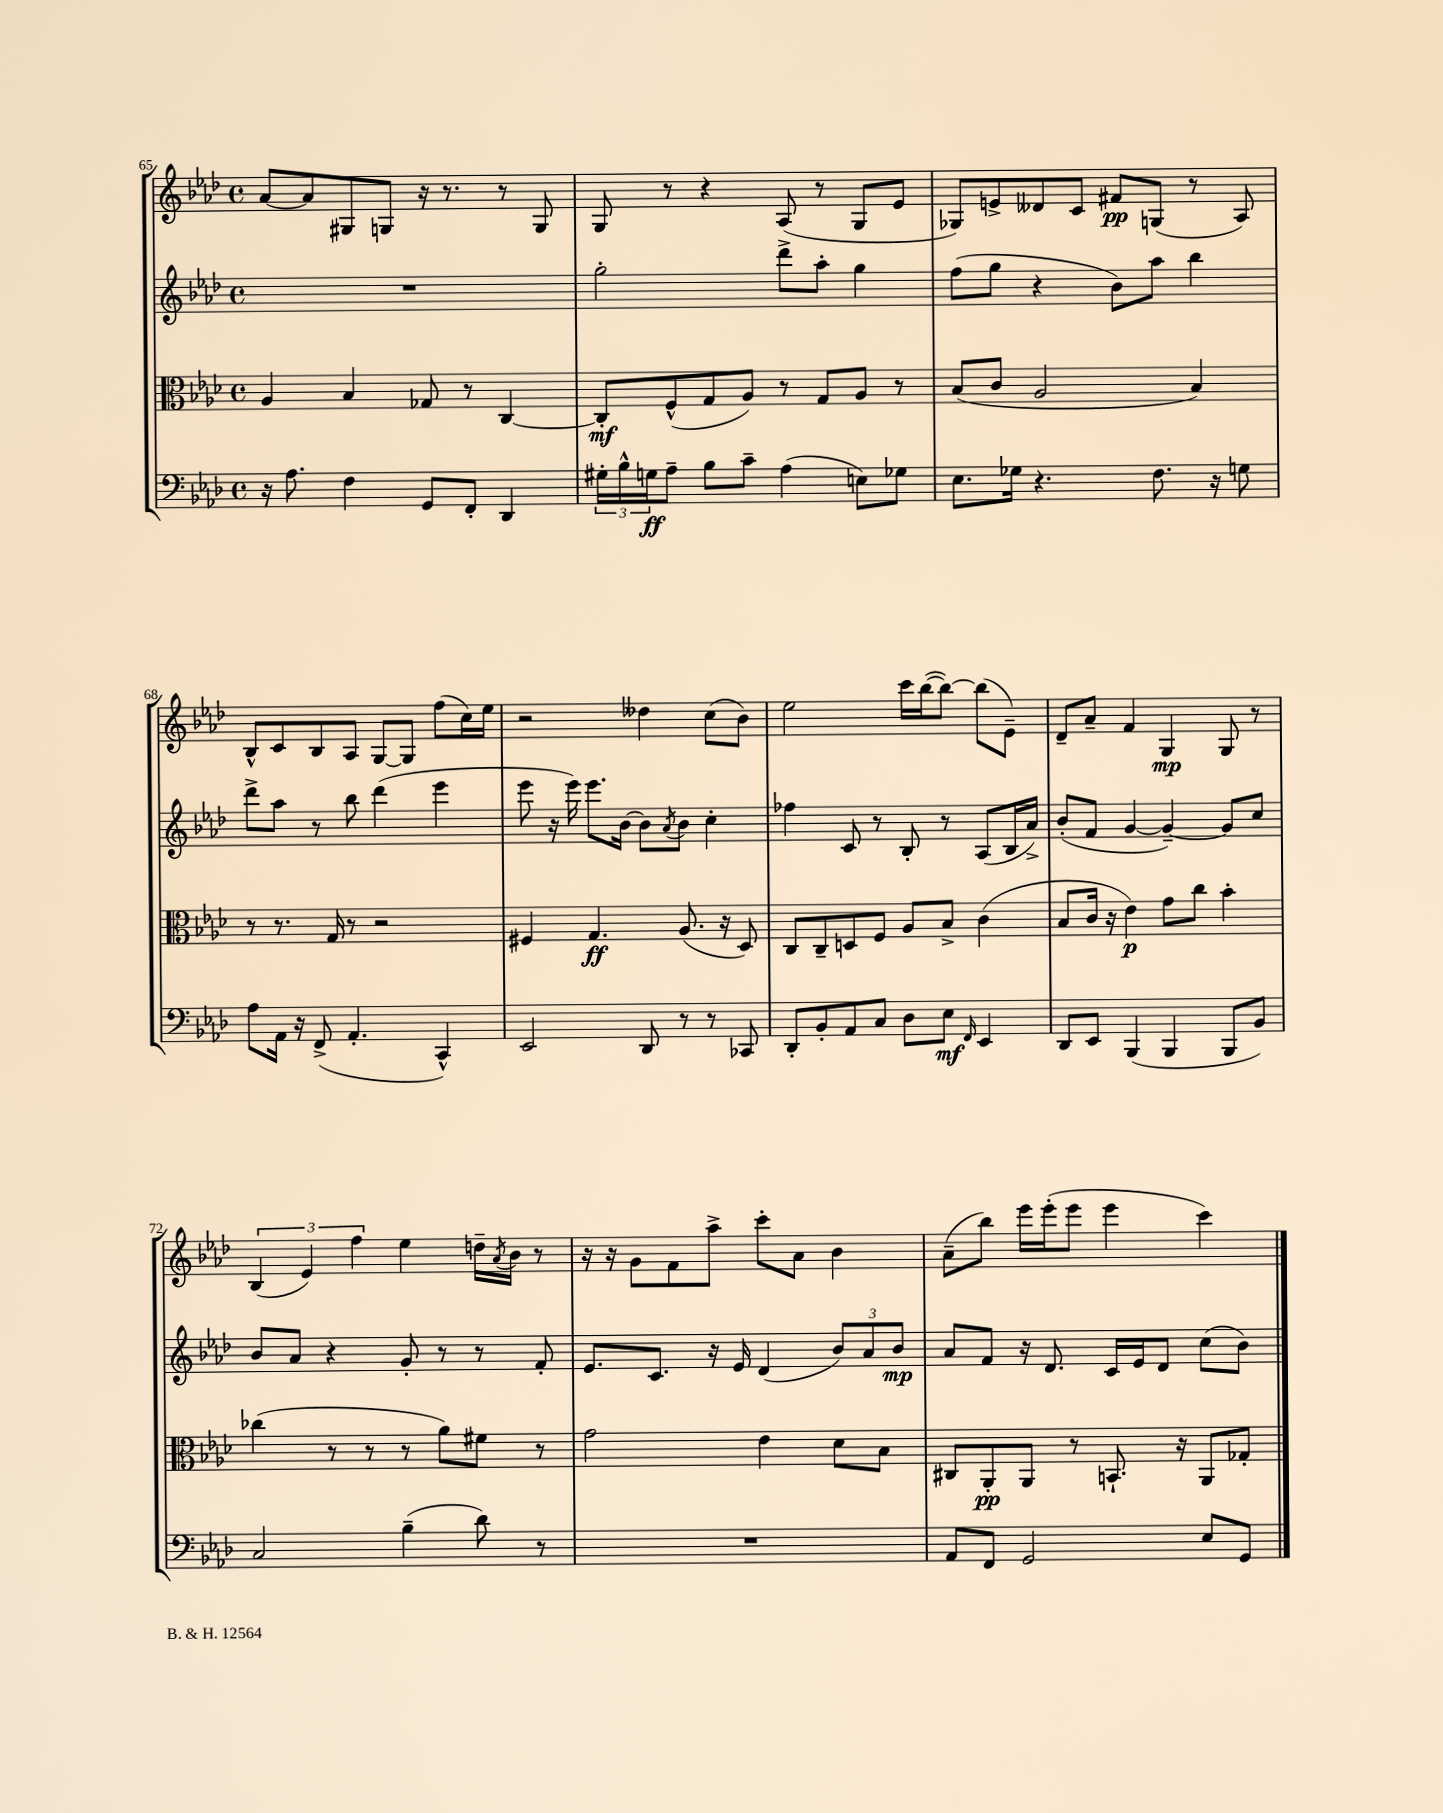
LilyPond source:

<<
\new StaffGroup <<
\new Staff = "s0" {
    \clef treble \key aes \major \defaultTimeSignature \time 4/4
    aes'8~ aes'8 gis8 g8 r16 r8. r8 g8 |
    g8 r8 r4 aes8( r8 g8 ees'8 |
    ges8) e'8-> deses'8 c'8 fis'8\pp g8( r8 aes8) |
    bes8-^ c'8 bes8 aes8 g8~ g8 f''8( c''16) ees''16 |
    r2 deses''4 c''8( bes'8) |
    ees''2 c'''16 bes''16~( bes''8~) bes''8( ees'8--) |
    des'8-- aes'8-- f'4 g4\mp g8 r8 |
    \tuplet 3/2 { bes4( ees'4) f''4 } ees''4 d''16-- \acciaccatura { aes'8 } bes'16 r8 |
    r16 r16 g'8 f'8 aes''8-> c'''8-. aes'8 bes'4 |
    aes'8--( bes''8) ees'''16 ees'''16-.( ees'''8 ees'''4 c'''4) \bar "|." |
}
\new Staff = "s1" {
    \clef treble \key aes \major \defaultTimeSignature \time 4/4
    R1 |
    g''2-. des'''8-> aes''8-. g''4 |
    f''8( g''8 r4 bes'8) aes''8 bes''4 |
    des'''8-> aes''8 r8 bes''8 des'''4( ees'''4 |
    ees'''8 r16 ees'''16) ees'''8. bes'16~ bes'8 \acciaccatura { aes'8 } bes'8 c''4-. |
    fes''4 c'8 r8 bes8-. r8 aes8( bes16 aes'16->) |
    bes'8-.( f'8 g'4~ g'4~--) g'8 c''8 |
    bes'8 aes'8 r4 g'8-. r8 r8 f'8-. |
    ees'8. c'8. r16 ees'16 des'4( \tuplet 3/2 { bes'8) aes'8 bes'8\mp } |
    aes'8 f'8 r16 des'8. c'16 ees'16 des'8 c''8( bes'8) \bar "|." |
}
\new Staff = "s2" {
    \clef alto \key aes \major \defaultTimeSignature \time 4/4
    aes4 bes4 ges8 r8 c4~ |
    c8-.\mf f8-^( g8 aes8) r8 g8 aes8 r8 |
    bes8( c'8 aes2 bes4) |
    r8 r8. g16 r8 r2 |
    fis4 g4.\ff aes8.( r16 des8) |
    c8 c8-- d8 f8 aes8 bes8-> c'4( |
    bes8 c'16 r16 ees'4\p) g'8 c''8 bes'4-. |
    ces''4( r8 r8 r8 aes'8) fis'8 r8 |
    g'2 ees'4 des'8 bes8 |
    cis8 aes,8-.\pp aes,8 r8 b,8.-! r16 aes,8 ges8-. \bar "|." |
}
\new Staff = "s3" {
    \clef bass \key aes \major \defaultTimeSignature \time 4/4
    r16 aes8. f4 g,8 f,8-. des,4 |
    \tuplet 3/2 { gis16-. bes16-^ g16\ff } aes8-- bes8 c'8-- aes4( e8) ges8 |
    ees8. ges16 r4. f8. r16 g8 |
    aes8 aes,16 r16 f,8->( aes,4.-. c,4-^) |
    ees,2 des,8 r8 r8 ces,8 |
    des,8-. bes,8-. aes,8 c8 des8 ees8\mf \grace { f,16 } ees,4 |
    des,8 ees,8 bes,,4( bes,,4 bes,,8 bes,8) |
    c2 bes4--( des'8) r8 |
    R1 |
    aes,8 f,8 g,2 ees8 g,8 \bar "|." |
}
>>
>>
\layout { \context { \Score currentBarNumber = #65 } }
